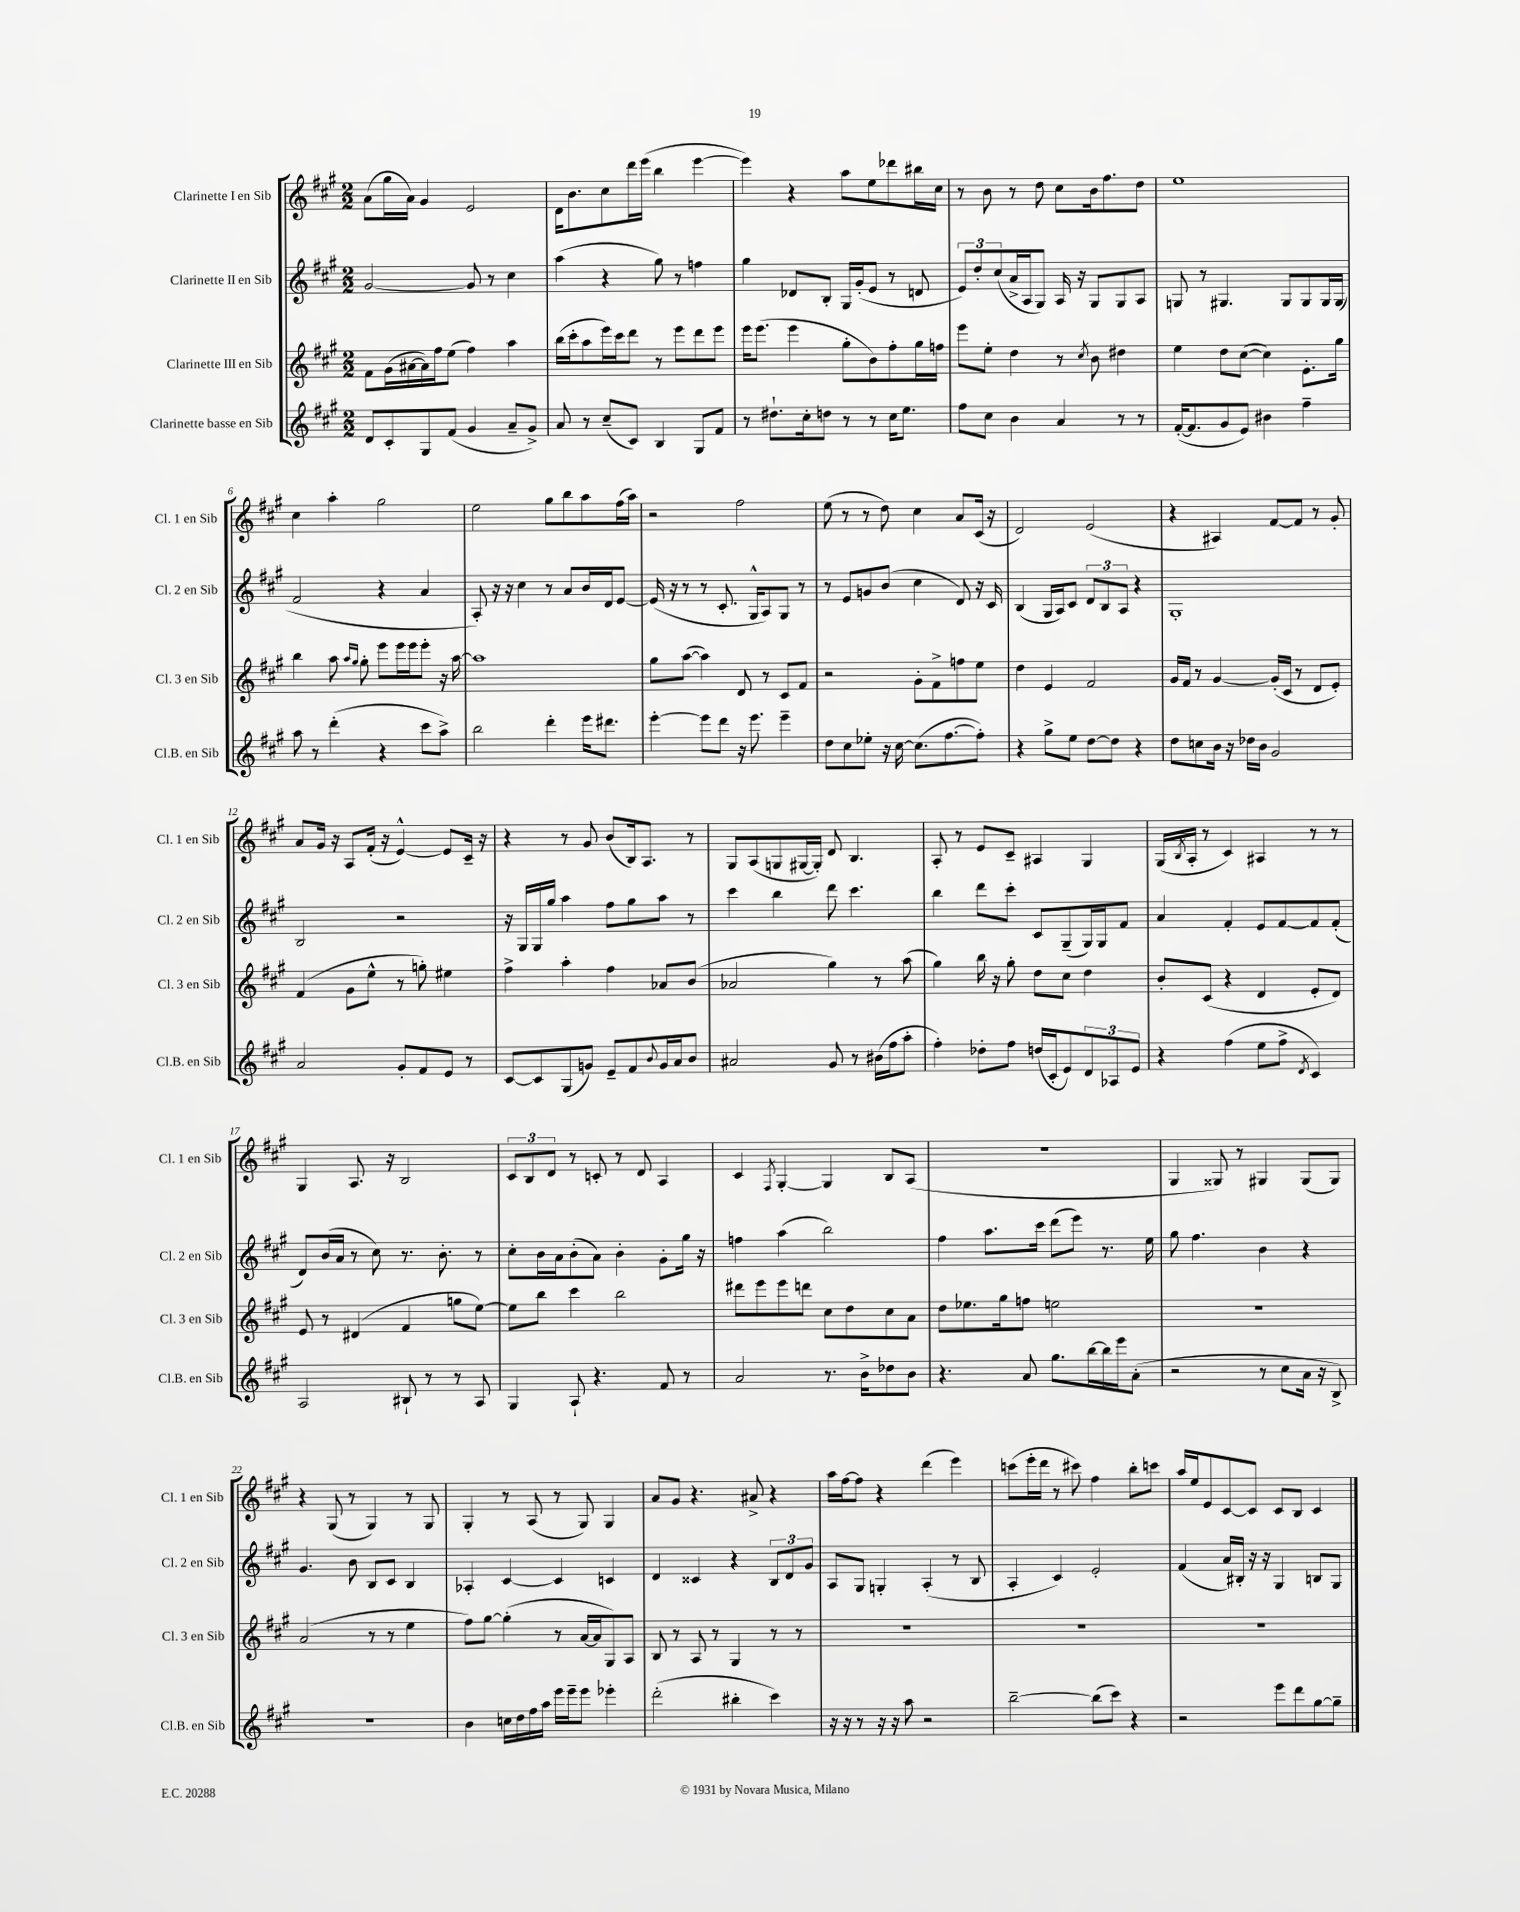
<<
\new StaffGroup <<
\new Staff = "s0" \with { instrumentName = "Clarinette I en Sib" shortInstrumentName = "Cl. 1 en Sib" } {
    \clef treble \key a \major \numericTimeSignature \time 2/2
    a'8( gis''16 a'16) gis'4 e'2 |
    d'16 b'8. cis''8 d'''16 e'''16( b''4 e'''4~ |
    e'''4) r4 a''8 e''8 des'''8 bis''16 cis''16 |
    r8 b'8 r8 d''8 cis''8 b'16 fis''8. d''8 |
    e''1 |
    cis''4 a''4-. gis''2 |
    e''2 gis''8 b''8 a''8 fis''16( a''16) |
    r2 fis''2 |
    e''8( r8 r8 d''8) cis''4 a'8 cis'16( r16 |
    d'2) e'2( |
    r4 ais4) fis'8~ fis'8 r8 gis'8-. |
    a'8 gis'16 r16 a8 fis'16-.( r16 e'4~-^) e'8 cis'16-- r16 |
    r4 r8 gis'8 b'8( b16) a8. r8 |
    gis8 a8( g8 gis16~ gis16-.) d'8 b4. |
    a8-. r8 e'8 cis'8-- ais4 gis4 |
    gis16( \acciaccatura { b8 } a16-. r8 cis'4) ais4 r8 r8 |
    gis4 a8. r16 b2 |
    \tuplet 3/2 { cis'8 b8 d'8 } r8 c'8-. r8 d'8 a4 |
    cis'4 \acciaccatura { fis8 } gis4~-. gis4 b8 a8( |
    R1 |
    gis4 gisis8) r8 gis4 gis8( gis8) |
    r4 gis8( r8 gis4) r8 gis8 |
    gis4-. r8 a8( r8 gis8) gis4 |
    a'8 gis'8 r4. ais'8-> r4 |
    a''16 fis''16~ fis''8 r4 d'''4( e'''4) |
    c'''8( e'''16-. d'''16 r8 cis'''8) fis''4 b''8-. c'''8 |
    a''16 e''16 e'8 cis'8~ cis'8 cis'8 b8 cis'4 \bar "|." |
}
\new Staff = "s1" \with { instrumentName = "Clarinette II en Sib" shortInstrumentName = "Cl. 2 en Sib" } {
    \clef treble \key a \major \numericTimeSignature \time 2/2
    gis'2~ gis'8 r8 cis''4 |
    a''4( r4 gis''8) r8 f''4 |
    gis''4 des'8 b8-. gis16 gis'16-.( e'8 r8 d'8 |
    \tuplet 3/2 { e'8) d''8-. cis''8( } a'16-> a16 gis8) a16 r16 gis8 gis8 a8 |
    g8 r8 gis4. gis8 gis8 gis16 gis16( |
    fis'2 r4 a'4 |
    a8-.) r16 r16 cis''4 r8 a'8 b'16 d'16 e'8~ |
    e'16( r16 r8 r8 cis'8.-. gis16-^ a8) gis8 r8 |
    r8 e'8 g'8 b'8( cis''4 d'8) r16 cis'16 |
    b4( gis16 a16) cis'8 \tuplet 3/2 { d'8 b8 a8 } r4 |
    gis1-. |
    b2 r2 |
    r16 gis16 gis16 gis''16 a''4 fis''8 gis''8 a''8 r8 |
    cis'''4 b''4 d'''8 cis'''4. |
    b''4 d'''8 cis'''8-. cis'8 gis8--( gis16) gis16 fis'8 |
    a'4 fis'4-. e'8 fis'8~ fis'8 fis'8-.( |
    d'8) b'16( a'16 r8 cis''8) r8. b'8.-. r8 |
    cis''8-. b'16 a'16 b'8-.( a'8) b'4-. gis'8-. gis''16 r16 |
    f''4 a''4( b''2) |
    fis''4 a''8. cis'''16 d'''8( e'''8) r8. e''16 |
    gis''8 fis''4. b'4 r4 |
    gis'4. b'8 b8 cis'8 b4 |
    aes4-. cis'4~ cis'4 c'4 |
    d'4 cisis'4 r4 \tuplet 3/2 { b8 d'8 gis'8 } |
    a8 gis8 g4-. a4-.( r8 b8 |
    a4-. cis'4) e'2-. |
    fis'4( a'16) bis16-. r16 r16 gis4 b8 gis8 \bar "|." |
}
\new Staff = "s2" \with { instrumentName = "Clarinette III en Sib" shortInstrumentName = "Cl. 3 en Sib" } {
    \clef treble \key a \major \numericTimeSignature \time 2/2
    fis'8 gis'16( ais'16~ ais'16) fis''16 e''8( fis''4) a''4 |
    b''16( cis'''16-. a''8 e'''16) cis'''16 d'''8 r8 e'''8 d'''8 e'''8 |
    e'''16 e'''8.( e'''4 gis''8-. b'8) fis''8-. gis''16 f''16 |
    e'''8 e''8-. d''4 r8 \acciaccatura { cis''8 } b'8 dis''4 |
    e''4 d''8 cis''8~( cis''4) e'8.-. gis''16 |
    b''4 a''8 \grace { a''16 gis''16 } gis''8-. e'''8 e'''16 e'''16 e'''8-. r16 a''16~ |
    a''1 |
    gis''8 a''8~( a''4) d'8 r8 cis'8 fis'8 |
    r2 gis'8-. fis'8-> f''8 e''8 |
    d''4 e'4 fis'2 |
    gis'16 fis'16 r8 gis'4~ gis'16-.( cis'16 r8 d'8 e'8-.) |
    fis'4( gis'8 e''8-^ r8 g''8-.) eis''4 |
    fis''4-> a''4-. fis''4 aes'8 b'8( |
    aes'2 gis''4) r8 a''8( |
    gis''4) b''16 r16 gis''8-. d''8 cis''8 d''4 |
    b'8-. cis'8( r4 d'4 e'8-. d'8) |
    e'8 r8 dis'4( fis'4 g''8 e''8~) |
    e''8 b''8 cis'''4 b''2 |
    dis'''8 e'''8 e'''8 d'''8 cis''8 d''8 cis''8 a'8 |
    d''8 ees''8. gis''16 f''8 e''2 |
    R1 |
    a'2( r8 r8 e''4 |
    fis''8) gis''8~ gis''4-.( r8 a'16~ a'16 gis8) a8 |
    b8 r8 a8 r8 gis4 r8 r8 |
    R1 |
    R1 |
    R1 \bar "|." |
}
\new Staff = "s3" \with { instrumentName = "Clarinette basse en Sib" shortInstrumentName = "Cl.B. en Sib" } {
    \clef treble \key a \major \numericTimeSignature \time 2/2
    d'8 cis'8-. gis8 fis'8( gis'4 a'8-- gis'8->) |
    a'8 r8 cis''8--( cis'8) b4 gis8 fis'8 |
    r8 dis''8.-! cis''16-. d''8 r8 r8 cis''16 e''8. |
    fis''8 cis''8 b'4 a'4 r8 r8 |
    fis'16~-.( fis'8. gis'8 e'8) bis'4 fis''4-- |
    a''8 r8 d'''4-.( r4 cis'''8 a''8->) |
    b''2 d'''4-. e'''16 dis'''8. |
    e'''4~-. e'''8 d'''8 r16 e'''8. e'''4-- |
    d''8 cis''8 ees''8-. r16 cis''16~ cis''8.( fis''8.~ fis''8-.) |
    r4 gis''8-> e''8 d''8~ d''8 r4 |
    d''8 c''8 b'16 r16 des''16 b'16 gis'2 |
    a'2 gis'8-. fis'8 e'8 r8 |
    cis'8~ cis'8 gis8( g'8) e'8-- fis'8 \appoggiatura { b'8 } g'16 a'16 b'8 |
    ais'2 gis'8 r8 bis'16( fis''16 a''8-. |
    fis''4-.) des''8-. fis''8 d''16( cis'16-. e'8) \tuplet 3/2 { d'8 aes8 e'8 } |
    r4 fis''4( e''8 fis''8-> \acciaccatura { d'8 } cis'4) |
    a2 bis8-! r8 r8 a8 |
    gis4 a8-! r4. fis'8 r8 |
    a'2 r8. b'16-> des''8 b'8 |
    r4. a'8 gis''8. b''16~ b''16 e'''16 a'8-.( |
    r2 r8 cis''8 a'16 r16 b8->) |
    R1 |
    b'4 c''16 d''16 fis''16 a''16 e'''16 e'''16-- e'''8 ees'''4-. |
    d'''2-.( bis''4-. cis'''4) |
    r16 r16 r8 r16 r16 a''8 r2 |
    b''2~-- b''8( cis'''8) r4 |
    r2 e'''8 d'''8 gis''8~ gis''8-- \bar "|." |
}
>>
>>
